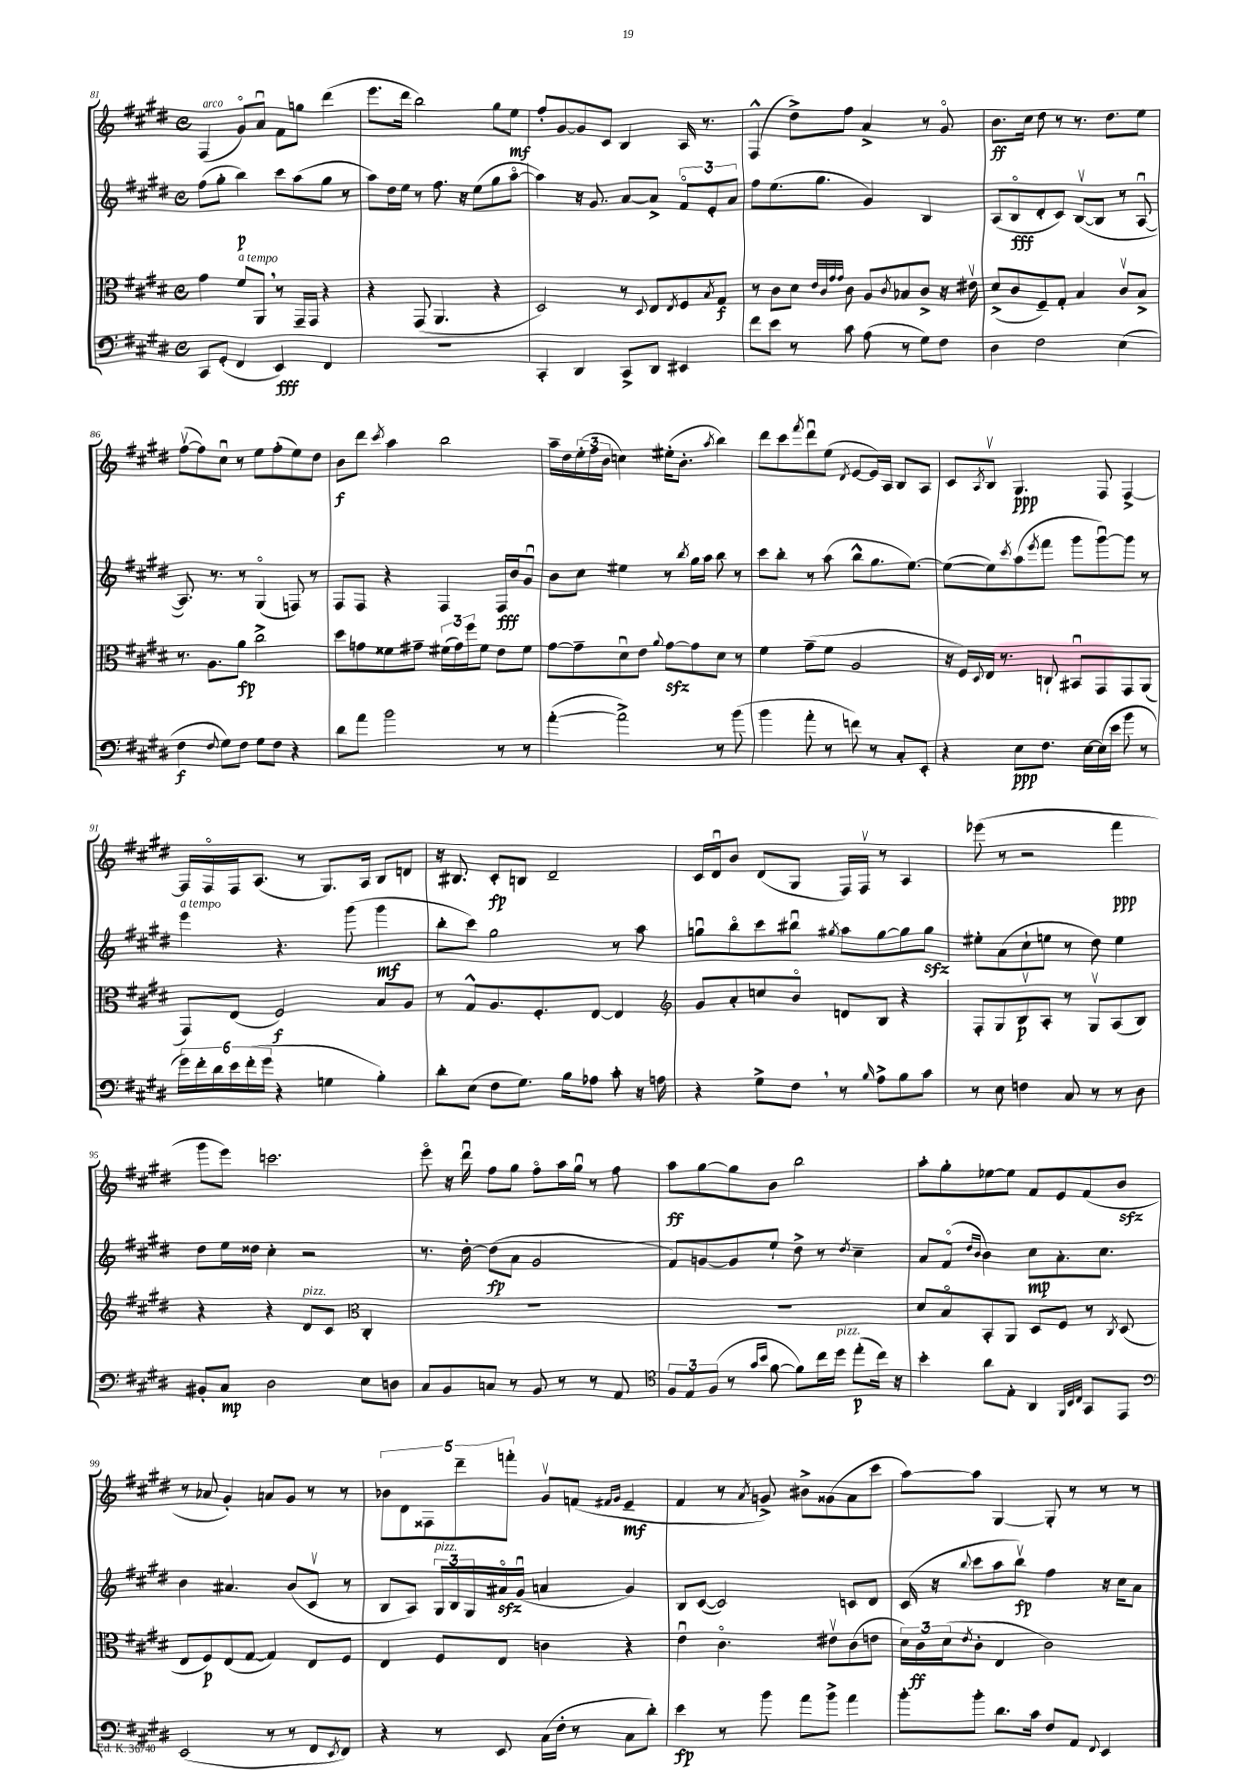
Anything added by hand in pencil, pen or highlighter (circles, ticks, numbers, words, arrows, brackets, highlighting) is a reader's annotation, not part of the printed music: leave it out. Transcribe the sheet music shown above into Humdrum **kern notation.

**kern	**dynam	**kern	**dynam	**kern	**dynam	**kern	**dynam
*part4	*part4	*part3	*part3	*part2	*part2	*part1	*part1
*staff4	*staff4	*staff3	*staff3	*staff2	*staff2	*staff1	*staff1
*clefF4	*	*clefC3	*	*clefG2	*	*clefG2	*
*k[f#c#g#d#]	*	*k[f#c#g#d#]	*	*k[f#c#g#d#]	*	*k[f#c#g#d#]	*
*M4/4	*	*M4/4	*	*M4/4	*	*M4/4	*
*met(c)	*	*met(c)	*	*met(c)	*	*met(c)	*
=81	=81	=81	=81	=81	=81	=81	=81
!	!	!	!	!	!	!LO:TX:a:i:t=arco	!
8CC#/L	.	4g#\	.	(8ff#\L	.	(4F#/	.
(8GG#'/J	.	.	.	8gg#'\J	.	.	.
!	!	!LO:TX:a:i:t=a tempo	!	!	!	!	!
4FF#/	.	8f#/L	.	4bb\)	p	8g#/L)	.
.	.	8AA,/J	.	.	.	8au/J	.
4EE/)	fff	8r	.	8ccc#\L	.	8f#\L	.
.	.	16GG#~/LL	.	(8aa\	.	8ggn\J	.
.	.	16GG#/JJ	.	.	.	.	.
4FF#/	.	4r	.	8gg#\J	.	(4ddd#\	.
.	.	.	.	8r	.	.	.
=82	=82	=82	=82	=82	=82	=82	=82
1r	.	4r	.	8aa\L)	.	8.eee\L	.
.	.	.	.	16dd#\L	.	.	.
.	.	.	.	16ee\JJ	.	16ddd#\Jk	.
.	.	(8GG#/	.	8r	.	2bb\)	.
.	.	4.AA/	.	8.ff#\	.	.	.
.	.	.	.	16r	.	.	.
.	.	.	.	(8ee\L	.	.	.
.	.	4r	.	8gg#\	.	8gg#\L	.
.	.	.	.	[8aa\J	.	8ee\J	mf
=83	=83	=83	=83	=83	=83	=83	=83
4CC#'/	.	2D#/)	.	4aa\])	.	8ff#'/L	.
.	.	.	.	.	.	[8g#/	.
4DD#/	.	.	.	16r	.	8g#/]	.
.	.	.	.	8.g#/	.	.	.
.	.	.	.	.	.	8c#/J	.
8CC#^/L	.	8r	.	[8a/L	.	4B/	.
.	.	8qqD#/	.	.	.	.	.
8DD#/J	.	8E/L	.	8a^/J]	.	.	.
.	.	8qE/	.	.	.	.	.
4EE#X/	.	8F#/	.	12f#/L	.	16A/	.
.	.	.	.	.	.	8.r	.
.	.	.	.	12e'/	.	.	.
.	.	8qB/	.	.	.	.	.
.	.	8G#/J	f	.	.	.	.
.	.	.	.	12a/J	.	.	.
=84	=84	=84	=84	=84	=84	=84	=84
8f#\L	.	8r	.	8ff#\L	.	(4F#^^/	.
8e\J	.	8c#\L	.	(8.ee\	.	.	.
8r	.	8d#\J	.	.	.	8dd#^\L)	.
.	.	.	.	8.gg#\J	.	.	.
.	.	32qqe/LLL	.	.	.	.	.
.	.	32qqc#/	.	.	.	.	.
.	.	32qqg#/	.	.	.	.	.
.	.	32qqg#/JJJ	.	.	.	.	.
8c#\	.	8c#\	.	.	.	8ff#\J	.
(8A\	.	8A/L	.	4g#/)	.	4a^/	.
.	.	8qc#/	.	.	.	.	.
8r	.	8B-X/	.	.	.	.	.
8G#\L)	.	8c#^/J	.	4B/	.	8r	.
8F#\J	.	16r	.	.	.	8g#/	.
.	.	16e#Xv\	.	.	.	.	.
=85	=85	=85	=85	=85	=85	=85	=85
4D#\	.	(8d#^/L	.	(8A/L	.	8.b\L	ff
.	.	8c#/	.	8B/	fff	.	.
.	.	.	.	.	.	16cc#\Jk	.
2F#\	.	8F#~/)	.	8d#'/	.	8dd#\	.
.	.	8G#'/J	.	8c#/J)	.	8r	.
.	.	4B/	.	([8Bv/L	.	8.r	.
.	.	.	.	8B/J]	.	.	.
.	.	.	.	.	.	8.dd#\L	.
(4E\	.	8c#v/L	.	8r	.	.	.
.	.	8B^/J	.	[8Au/	.	8ee\J	.
!!LO:LB:g=z
=86	=86	=86	=86	=86	=86	=86	=86
4F#\	f	8.r	.	8.A/])	.	([8ff#v\L	.
.	.	.	.	.	.	8ff#\])	.
.	.	8.A\L	.	8.r	.	.	.
8qqF#/	.	.	.	.	.	.	.
8G#\L)	.	.	.	.	.	8cc#u\J	.
8F#\J	.	8a\J	fp	8r	.	8r	.
8G#\L	.	2cc#^\	.	(4G#/	.	8ee\L	.
8F#\J	.	.	.	.	.	(8ff#'\	.
4r	.	.	.	8Fn/)	.	8ee\)	.
.	.	.	.	8r	.	8dd#\J	.
=87	=87	=87	=87	=87	=87	=87	=87
8d#\L	.	8dd#\L	.	8F#/L	.	8b\L	f
8a\J	.	8gn\	.	8F#/J	.	8ddd#\J	.
.	.	.	.	.	.	8qccc#/	.
2b\	.	8f##X\	.	4r	.	4aa\	.
.	.	8g#X~\J	.	.	.	.	.
.	.	(24f#X\LL	.	4F#/	.	2bb\	.
.	.	24g#\)	.	.	.	.	.
.	.	24ff#\J	.	.	.	.	.
.	.	8f#\J	.	.	.	.	.
8r	.	8e\L	.	16F#/LL	fff	.	.
.	.	.	.	16b/J	.	.	.
8r	.	8f#\J	.	8g#u/J	.	.	.
=88	=88	=88	=88	=88	=88	=88	=88
([4a'\	.	[8g#\L	.	8b\L	.	16aa~\LL	.
.	.	.	.	.	.	16dd#\	.
.	.	8g#~\]	.	8cc#\J	.	(24ee'\	.
.	.	.	.	.	.	24ff#\	.
.	.	.	.	.	.	24b\JJ	.
2a^\])	.	8d#u\	.	4ee#X\	.	4ccn\)	.
.	.	8e\J	.	.	.	.	.
.	.	8qqa/	.	.	.	.	.
.	.	[8g#zz\L	.	8r	.	(16ee#X'\KL	.
.	.	.	.	.	.	8.b'\J	.
.	.	.	.	8qbb/	.	.	.
.	.	8g#\]	.	16gg#\LL	.	.	.
.	.	.	.	16aa\JJ	.	.	.
.	.	.	.	.	.	8qaa/	.
8r	.	8d#\J	.	8bb\	.	4bb\)	.
(8b\	.	8r	.	8r	.	.	.
=89	=89	=89	=89	=89	=89	=89	=89
4b\	.	4f#\	.	8ccc#\L	.	8ddd#\L	.
.	.	.	.	8bb'\J	.	8ccc#\	.
.	.	.	.	.	.	8qfff#/	.
8a'\	.	(8g#~\L	.	8r	.	8ddd#u\	.
8r	.	8f#\J	.	(8aa\	.	(8ee\J	.
.	.	.	.	.	.	8qd#/	.
8fn\)	.	2A/	.	8bb^^\L	.	[8e/L	.
8r	.	.	.	8.gg#\	.	16e/L])	.
.	.	.	.	.	.	16A/JJ	.
8C#'/L	.	.	.	.	.	8B/L	.
.	.	.	.	[8.ee\J)	.	.	.
8EE'/J	.	.	.	.	.	8A/J	.
=90	=90	=90	=90	=90	=90	=90	=90
4r	.	16r	.	(8ee\L_	.	8c#/L	.
.	.	16F#/LL)	.	.	.	.	.
.	.	8qqD#/	.	.	.	8qA/	.
.	.	16E/JJ	.	8ee\])	.	8Bv/J	.
.	.	8.r	.	.	.	.	.
.	.	.	.	8qccc#/	.	.	.
8E\L	ppp	.	.	(8aa\	.	4.G#/	ppp
.	.	.	.	8qeee/	.	.	.
8.F#\J	.	8Cn`/	.	8fff#\J	.	.	.
.	.	8BB#Xu/L	.	8ggg#\L	.	.	.
[16E\LL	.	.	.	.	.	.	.
(16E\]	.	8GG#/	.	[8ggg#u\)	.	8F#/	.
16e\JJ	.	.	.	.	.	.	.
8b\	.	8GG#/	.	8ggg#\J]	.	[4F#^/	.
8r	.	(8AA/J	.	8r	.	.	.
!!LO:LB:g=z
=91	=91	=91	=91	=91	=91	=91	=91
!	!	!	!	!LO:TX:a:i:t=a tempo	!	!	!
24g#\LL)	.	8GG#/L)	.	4eee\	.	16F#/LL]	.
24f#'\	.	.	.	.	.	.	.
.	.	.	.	.	.	16F#/	.
24d#\	.	.	.	.	.	.	.
24e\	.	(8E/J	.	.	.	16F#/J	.
(24f#'\	.	.	.	.	.	.	.
.	.	.	.	.	.	(8.A/J	.
24g#\JJ	.	.	.	.	.	.	.
4r	.	2F#/)	f	4.r	.	.	.
.	.	.	.	.	.	8r	.
4Gn\	.	.	.	.	.	8.G#/L)	.
.	.	.	.	(8ggg#\	.	.	.
.	.	.	.	.	.	16A/Jk	.
4B'\)	.	8B/L	.	4ggg#\	mf	8B/L	.
.	.	8A/J	.	.	.	8dn/J	.
=92	=92	=92	=92	=92	=92	=92	=92
8d#'\L	.	8r	.	8bb'\L	.	16r	.
.	.	.	.	.	.	8.B#X/	.
(8E\J	.	8G#^^/L	.	8ccc#\J)	.	.	.
8F#\L	.	8.A/	.	2gg#\	.	8c#'/L	fp
8.G#\J)	.	.	.	.	.	8Bn/J	.
.	.	8.F#'/	.	.	.	.	.
.	.	.	.	.	.	2d#~/	.
16B\KL	.	.	.	.	.	.	.
8A-X\J	.	[8E/J	.	.	.	.	.
8c#'\	.	4E/]	.	8r	.	.	.
16r	.	.	.	8aa\	.	.	.
16An\	.	.	.	.	.	.	.
=93	=93	=93	=93	=93	=93	=93	=93
*	*	*clefG2	*	*	*	*	*
4r	.	8g#/L	.	8ggnu\L	.	16c#/LL	.
.	.	.	.	.	.	16d#u/J	.
.	.	8a'/	.	8bb\	.	8b/J	.
8G#^\L	.	8ccn/	.	8ccc#\	.	(8d#/L	.
8F#,\J	.	8b/J	.	8bb#Xu\J	.	8G#/J	.
.	.	.	.	8qgg#X/	.	.	.
8r	.	8dn/L	.	8aa\L	.	16F#/LL)	.
.	.	.	.	.	.	16F#v/JJ	.
16qqB/	.	.	.	.	.	.	.
8A^\L	.	8B/J	.	[8gg#\	.	8r	.
8B\	.	4r	.	8gg#\]	.	4A/	.
8c#\J	.	.	.	8gg#zz\J	.	.	.
=94	=94	=94	=94	=94	=94	=94	=94
8r	.	8F#'/L	.	8ee#X'\L	.	(8eee-X\	.
8E\	.	8G#/	.	(8a\	.	8r	.
4Fn\	.	8Bv/	p	8cc#`\	.	2r	.
.	.	8A'/J	.	8een\J	.	.	.
8C#/	.	8r	.	8r	.	.	.
8r	.	8G#v/L	.	8dd#\)	.	.	.
8r	.	(8A/	.	4ee\	.	4fff#\	ppp
8D#\	.	8B/J)	.	.	.	.	.
!!LO:LB:g=z
=95	=95	=95	=95	=95	=95	=95	=95
8BB#X'/L	.	4r	.	8dd#\L	.	8ggg#\L	.
8C#/J	mp	.	.	16ee\L	.	8eee\J)	.
.	.	.	.	16dd##X\JJ	.	.	.
2D#\	.	4r	.	4cc#'\	.	2.cccn\	.
!	!	!LO:TX:a:i:t=pizz.	!	!	!	!	!
.	.	8d#/L	.	2r	.	.	.
.	.	8c#/J	.	.	.	.	.
*	*	*clefC3	*	*	*	*	*
8E\L	.	4C#'/	.	.	.	.	.
8Dn\J	.	.	.	.	.	.	.
=96	=96	=96	=96	=96	=96	=96	=96
8C#/L	.	1r	.	8.r	.	8eee\	.
8BB/	.	.	.	.	.	16r	.
.	.	.	.	[16dd#'\	.	16ddd#u\	.
8Cn/J	.	.	.	(8dd#\L]	fp	8ff#\L	.
8r	.	.	.	8a\J	.	8gg#\J	.
8BB/	.	.	.	2g#/	.	8ff#\L	.
8r	.	.	.	.	.	16aa\L	.
.	.	.	.	.	.	16gg#u\JJ	.
8r	.	.	.	.	.	8r	.
8AA/	.	.	.	.	.	8ff#\	.
=97	=97	=97	=97	=97	=97	=97	=97
*clefC4	*	*	*	*	*	*	*
12F#/L	.	1r	.	8f#/L)	.	8aa\L	ff
12E/	.	.	.	.	.	.	.
.	.	.	.	[8gn/	.	[8gg#\	.
(12F#/J	.	.	.	.	.	.	.
8r	.	.	.	8g/]	.	8gg#\]	.
16qqg#/LL	.	.	.	.	.	.	.
16qqb/JJ	.	.	.	.	.	.	.
[8f#\	.	.	.	8ee`/J	.	8b\J	.
8f#\L])	.	.	.	8dd#^\	.	2bb\	.
16cc#\L	.	.	.	8r	.	.	.
!LO:TX:a:i:t=pizz.	!	!	!	!	!	!	!
16dd#\JJ	.	.	.	.	.	.	.
.	.	.	.	8qdd#/	.	.	.
(8ee'\L	p	.	.	4cc#~\	.	.	.
16cc#\Jk)	.	.	.	.	.	.	.
16r	.	.	.	.	.	.	.
=98	=98	=98	=98	=98	=98	=98	=98
4b'\	.	8d#/L	.	8a/L	.	8aa'\L	.
.	.	8B/	.	(8f#/J	.	8gg#'\	.
.	.	.	.	16qqdd#/LL	.	.	.
.	.	.	.	16qqb/JJ	.	.	.
8a\L	.	8BB'/	.	4b\)	.	[8ee-X\	.
8E'\J	.	8AA/J	.	.	.	8ee-\J]	.
4AA/	.	8D#/L	.	8cc#\L	mp	8f#/L	.
.	.	8F#/J	.	8.a'\	.	8e/	.
32qqFF#/LLL	.	.	.	.	.	.	.
32qqBB/	.	.	.	.	.	.	.
32qqC#/JJJ	.	.	.	.	.	.	.
8GG#/L	.	8r	.	.	.	(8f#/	.
.	.	.	.	8.cc#\J	.	.	.
.	.	8qC#/	.	.	.	.	.
8EE/J	.	(8D#/	.	.	.	8bzz/J	.
!!LO:LB:g=z
=99	=99	=99	=99	=99	=99	=99	=99
*clefF4	*	*	*	*	*	*	*
(2EE/	.	8E/L	.	4b\	.	8r	.
.	.	8F#/)	p	.	.	8a-X/	.
.	.	(8E/	.	4.a#X/	.	4g#'/)	.
.	.	[8G#/J	.	.	.	.	.
8r	.	4G#/])	.	.	.	8an/L	.
8r	.	.	.	(8b/L	.	8g#/J	.
8FF#/L	.	8E/L	.	8c#v/J	.	8r	.
8qEE/	.	.	.	.	.	.	.
8FF#/J)	.	8F#/J	.	8r	.	8r	.
=100	=100	=100	=100	=100	=100	=100	=100
4r	.	4E/	.	8B/L	.	10b-X\L	.
.	.	.	.	.	.	10d#\	.
.	.	.	.	8A/J)	.	.	.
.	.	.	.	.	.	10F##X\	.
!	!	!	!	!LO:TX:a:i:t=pizz.	!	!	!
8r	.	8F#/L	.	24G#/LL	.	.	.
.	.	.	.	24B/	.	.	.
.	.	.	.	.	.	10ddd#~\	.
.	.	.	.	24G#/	.	.	.
8EE/	.	8E/J	.	16a#Xzz/	.	.	.
.	.	.	.	.	.	10fffn'\J	.
.	.	.	.	(16g#u/JJ	.	.	.
(16C#\LL	.	4cn\	.	4an/	.	8g#v/L	.
16F#'\JJ	.	.	.	.	.	.	.
8r	.	.	.	.	.	(8fn/J	.
.	.	.	.	.	.	16qqf#X/LL	.
.	.	.	.	.	.	16qqg#/JJ	.
8C#\L	.	4r	.	4g#/)	.	4e~/	mf
8d#'\J)	.	.	.	.	.	.	.
=101	=101	=101	=101	=101	=101	=101	=101
4e\	fp	4eu\	.	8B/L	.	4f#/	.
.	.	.	.	([8c#/J	.	.	.
8r	.	4.c#\	.	2c#/])	.	8r	.
.	.	.	.	.	.	8qa/	.
8b\	.	.	.	.	.	8gn^/)	.
8a\L	.	.	.	.	.	8b#X^\L	.
8b^\J	.	8e#Xv\L	.	.	.	(8g##X\	.
4a\	.	(8c#\	.	8cn/L	.	8a\	.
.	.	8en\J	.	8d#/J	.	8ccc#\J	.
=102	=102	=102	=102	=102	=102	=102	=102
8b'\L	.	24d#\LL)	.	(16c#/	.	[8aa\L)	.
.	.	24c#\	ff	.	.	.	.
.	.	.	.	16r	.	.	.
.	.	(24d#\J	.	.	.	.	.
.	.	8qe/	.	8qqbb/	.	.	.
8b'\J	.	8c#'\J	.	8ccc#\L	.	8aa\J]	.
8.d#\L	.	4E/	.	8aa\	.	[4G#/	.
.	.	.	.	8bbv\J)	fp	.	.
16c#\Jk	.	.	.	.	.	.	.
8F#/L	.	2c#\)	.	4ff#\	.	8G#'/]	.
8AA/J	.	.	.	.	.	8r	.
8qqFF#/	.	.	.	.	.	.	.
4EE/	.	.	.	16r	.	8r	.
.	.	.	.	16cc#\KL	.	.	.
.	.	.	.	8a\J	.	8r	.
==	==	==	==	==	==	==	==
*-	*-	*-	*-	*-	*-	*-	*-
